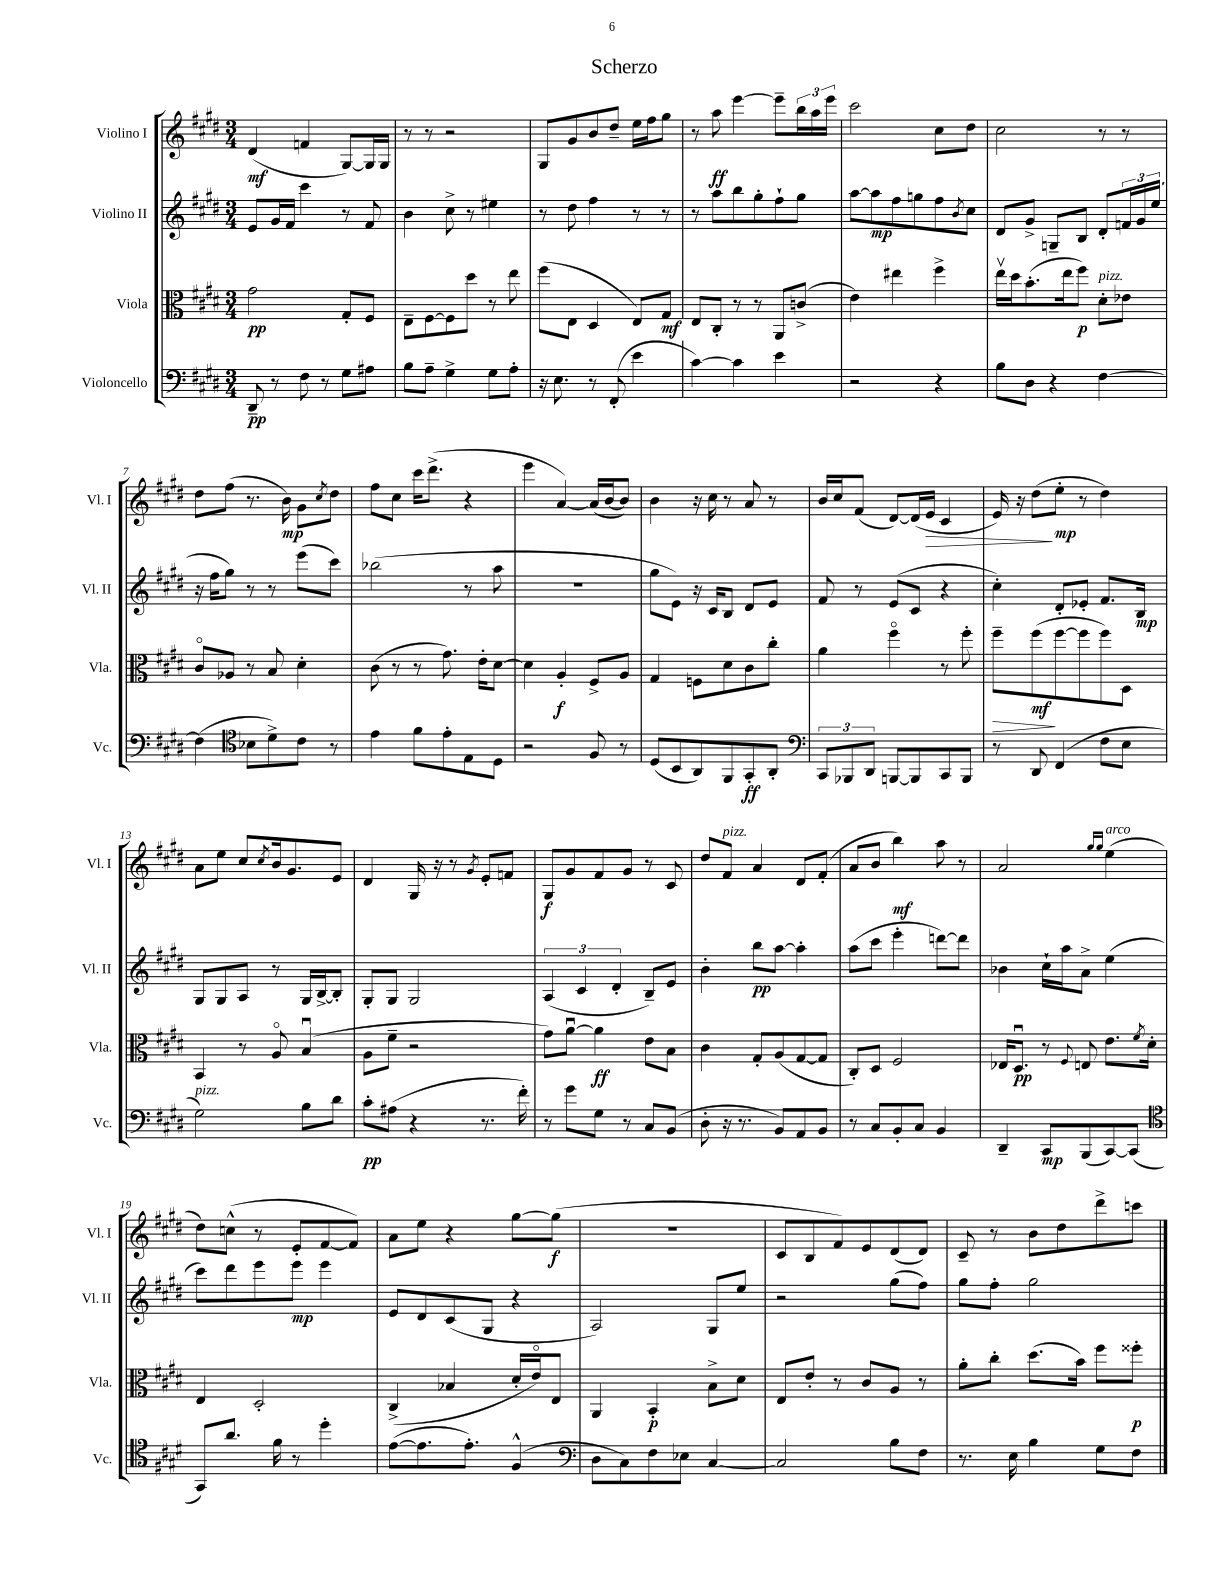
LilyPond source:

\header { title = "Scherzo" }
<<
\new StaffGroup <<
\new Staff = "s0" \with { instrumentName = "Violino I" shortInstrumentName = "Vl. I" } {
    \clef treble \key e \major \numericTimeSignature \time 3/4
    dis'4\mf( f'4 gis8~) gis16 gis16 |
    r8 r8 r2 |
    gis8 gis'8 b'8 dis''8-- e''16 fis''16 gis''8 |
    r8 a''8\ff e'''4~ e'''8-- \tuplet 3/2 { b''16 a''16 e'''16 } |
    cis'''2 cis''8 dis''8 |
    cis''2 r8 r8 |
    dis''8 fis''8( r8. b'16\mp) gis'8 \acciaccatura { cis''8 } dis''8 |
    fis''8 cis''8 cis'''16 dis'''8.->( r4 |
    e'''4 a'4~) a'16( b'16~ b'8) |
    b'4 r16 cis''16 r8 a'8 r8 |
    b'16 cis''16 fis'8( dis'8~) dis'16( e'16\> cis'4 |
    e'16) r16 dis''8\!( e''8-.\mp r8 dis''4) |
    a'8 e''8 cis''8 \acciaccatura { cis''8 } b'16 gis'8. e'8 |
    dis'4 gis16 r16 r8 \acciaccatura { gis'8 } e'8-. f'8 |
    gis8\f gis'8 fis'8 gis'8 r8 cis'8 |
    dis''8 fis'8^\markup { \italic "pizz." } a'4 dis'8 fis'8-.( |
    a'8 b'8 b''4\mf) a''8 r8 |
    a'2 \grace { gis''16 gis''16 } e''4^\markup { \italic "arco" }( |
    dis''8) c''8-^( r8 e'8-. fis'8~ fis'8) |
    a'8 e''8 r4 gis''8~ gis''8\f( |
    R2. |
    cis'8 b8 fis'8) e'8 dis'8( dis'8) |
    cis'8-- r8 b'8 dis''8 dis'''8-> c'''8 \bar "|." |
}
\new Staff = "s1" \with { instrumentName = "Violino II" shortInstrumentName = "Vl. II" } {
    \clef treble \key e \major \numericTimeSignature \time 3/4
    e'8 gis'16 fis'16 cis'''4 r8 fis'8 |
    b'4 cis''8-> r8 eis''4 |
    r8 dis''8 fis''4 r8 r8 |
    r8 a''8 b''8 gis''8-. fis''8-! gis''8 |
    a''8~ a''8\mp fis''8 g''8 fis''8 \acciaccatura { b'8 } cis''8 |
    dis'8 gis'8-> g8-- b8 dis'8-. \tuplet 3/2 { f'16 gis'16 e''16( } |
    r16 fis''16 gis''8) r8 r8 e'''8( cis'''8) |
    bes''2( r8 a''8 |
    R2. |
    gis''8 e'8) r16 cis'16 b8 dis'8 e'8 |
    fis'8 r8 e'8( cis'8 r4 |
    cis''4-.) dis'8-. ees'8-. fis'8. b16\mp |
    gis8 gis8 a8 r8 gis16 b16~-> b8-. |
    gis8-. gis8 gis2 |
    \tuplet 3/2 { a4( cis'4 dis'4-. } b8--) e'8 |
    b'4-. b''8\pp a''8~ a''4-. |
    a''8( cis'''8 e'''4-. d'''8~) d'''8 |
    bes'4 cis''16-! a''16 a'8-> e''4( |
    cis'''8) dis'''8 e'''8 e'''8\mp e'''4 |
    e'8 dis'8 cis'8( gis8 r4 |
    a2) gis8 e''8 |
    r2 gis''8( fis''8) |
    gis''8 fis''8-. gis''2 \bar "|." |
}
\new Staff = "s2" \with { instrumentName = "Viola" shortInstrumentName = "Vla." } {
    \clef alto \key e \major \numericTimeSignature \time 3/4
    gis'2\pp gis8-. fis8 |
    e8-- fis8~ fis8 dis''8 r8 e''8 |
    fis''8( e8 dis4 e8) gis8\mf |
    e8 cis8-. r8 r8 a,8 c'8->( |
    e'4) eis''4 fis''4-> |
    e''16\upbow dis''16 b'8.-.( e''16 fis''8\p) dis'8-.^\markup { \italic "pizz." } ees'8 |
    cis'8\flageolet aes8 r8 b8 dis'4-. |
    cis'8( r8 r8 gis'8.) e'16-. dis'8~ |
    dis'4 a4-.\f fis8-> a8 |
    gis4 f8 dis'8 cis'8 cis''8-. |
    a'4 fis''4\flageolet r8 fis''8-. |
    fis''8--\> fis''8\mf\!( fis''8~ fis''8 fis''8) dis8 |
    b,4 r8 a8\flageolet b4\downbow( |
    a8 fis'8-- r2 |
    gis'8) a'8~\downbow a'4\ff e'8 b8 |
    cis'4 gis8-. a8( gis8~ gis8 |
    cis8-.) dis8 fis2 |
    ees16 dis8.\downbow\pp r8 \appoggiatura { fis8 } e8 e'8. \acciaccatura { fis'8 } dis'16-. |
    e4 dis2-. |
    cis4->( bes4 dis'16-. e'16\flageolet) e8 |
    a,4 b,4-.\p b8-> dis'8 |
    e8 e'8-. r8 cis'8 a8 r8 |
    a'8-. cis''8-. dis''8.( b'16) fis''8 fisis''8-.\p \bar "|." |
}
\new Staff = "s3" \with { instrumentName = "Violoncello" shortInstrumentName = "Vc." } {
    \clef bass \key e \major \numericTimeSignature \time 3/4
    dis,8--\pp r8 fis8 r8 gis8 ais8 |
    b8 a8-- gis4-> gis8 a8-. |
    r16 e8. r8 fis,8-.( e'4 |
    cis'4~) cis'4 e'4 |
    r2 r4 |
    b8 dis8 r4 fis4~ |
    fis4( \clef tenor bes8 dis'8->) cis'8 r8 |
    e'4 fis'8 e'8-. e8 dis8 |
    r2 fis8 r8 |
    dis8( b,8 a,8) fis,8 gis,8-.\ff a,8-. |
    \clef bass \tuplet 3/2 { cis,8 bes,,8 dis,8 } b,,8~ b,,8 cis,8 b,,8 |
    r8 dis,8 fis,4( fis8 e8 |
    gis2^\markup { \italic "pizz." }) b8 dis'8 |
    cis'8-.\pp ais8( r4 r8. fis'16-.) |
    r8 gis'8 gis8 r8 cis8 b,8( |
    dis8-. r16 r8. b,8) a,8 b,8 |
    r8 cis8 b,8-. cis8 b,4 |
    dis,4-- cis,8\mp b,,8( cis,8~) cis,8( |
    \clef tenor gis,8) a'8. fis'16 r8 dis''4-. |
    e'8~( e'8. e'8.-.) fis4-^( |
    \clef bass dis8 cis8) fis8 ees8 cis4~ |
    cis2 b8 fis8 |
    r8. e16 b4 gis8 fis8 \bar "|." |
}
>>
>>
